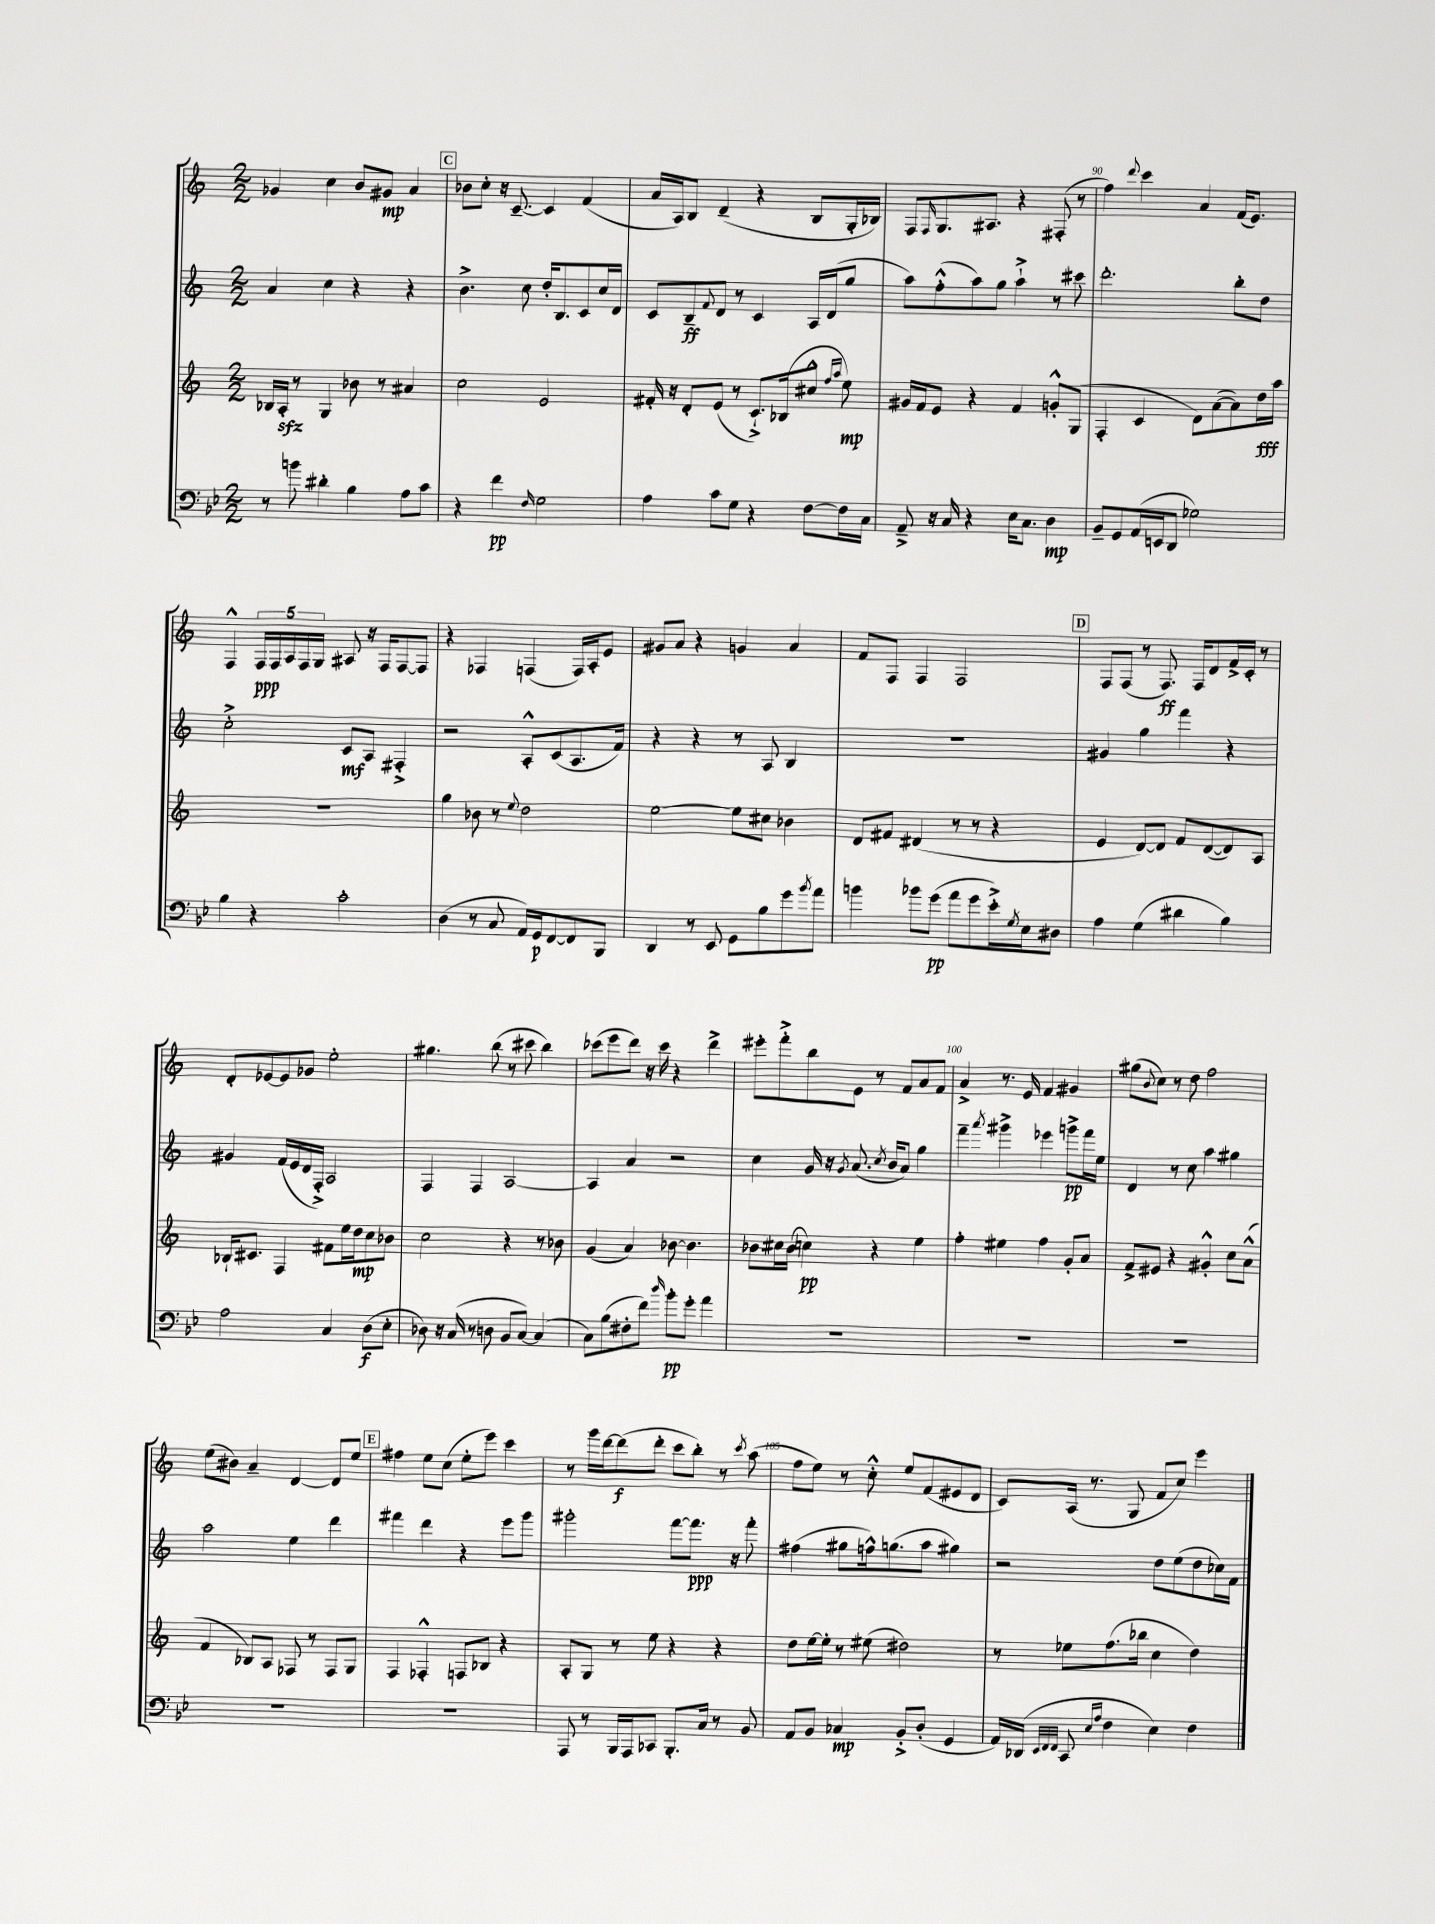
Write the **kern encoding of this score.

**kern	**kern	**kern	**kern
*staff4	*staff3	*staff2	*staff1
*clefF4	*clefG2	*clefG2	*clefG2
*k[b-e-]	*k[]	*k[]	*k[]
*M2/2	*M2/2	*M2/2	*M2/2
8r	16B-/LL	4a/	4g-/
.	16A'/JJ	.	.
8b\	8r	.	.
4d#'\	4G/	4cc\	4cc\
4B-\	8b-\	4r	8b/L
.	8r	.	8g#/J
8A\L	4a#/	4r	4a/
8c\J	.	.	.
=	=	=	=
4r	2cc\	4.b^\	8b-\L
.	.	.	8cc'\J
4f\	.	.	16r
.	.	.	[8.c~/
.	.	8cc\	.
16qqF/	.	.	.
2G\	2e/	16dd'/LK	4c/]
.	.	8.B/	.
.	.	8c/	(4f/
.	.	16cc/L	.
.	.	16d/JJ	.
=	=	=	=
4A\	16f#'/	8c/L	16a/LL
.	16r	.	16A/J)
.	8d'/L	8B~/	8B/J
.	.	8qqf/	.
8c\L	(8e/J	8d/J	(4d~/
8G\J	8r	8r	.
4r	8.c`^/L)	4c/	4r
.	(16B-/k	.	.
[8F\L	8cc#^^/J	16A/LL	8B/L
.	.	(16d/J	.
.	16qqff/LL	.	.
.	16qqaa/JJ	.	.
16F\]L	8ee\)	8gg/J	16G'/L
16C\JJ	.	.	16B-/JJ)
=	=	=	=
8AA~^/	16g#/LL	8aa\L)	8F/L
.	16f/J	.	.
.	.	.	16qqF/
16r	8e/J	(8ff'^^\	8.G/
16C/	.	.	.
4r	4r	8aa\)	.
.	.	.	8.A#/J
.	.	8gg\J	.
16E-\LK	4f/	4aa`^\	4r
8.C\J	.	.	.
4D\	8g'^^/L	8r	(8F#'/
.	(8G/J	8ccc#\	8r
=	=	=	=
8BB-~/L	4F'/	2.ddd'\	4ff\)
8GG/	.	.	.
.	.	.	8qqddd/
(16AA/L	4c/	.	4ccc\
16EE/J	.	.	.
8DD/J	.	.	.
2G-\)	8d\L)	.	4a/
.	([8a\	.	.
.	8a\])	8bb'\L	(16f/LK
.	.	.	8.e/J)
.	16dd\L	8dd\J	.
.	16aa\JJ	.	.
=	=	=	=
4B-\	1r	2cc'^\	4F^^/
4r	.	.	20F/LL
.	.	.	20F/
.	.	.	20A/
.	.	.	20F/
.	.	.	20G/JJ
2c'\	.	8c/L	8A#/
.	.	8A/J	16r
.	.	.	16F/LK
.	.	4F#'^/	[8F/
.	.	.	8F/]J
=	=	=	=
(4D\	4gg\	2r	4r
8r	8b-\	.	4F-/
8C/	8r	.	.
.	8qqee/	.	.
16AA/LL)	2dd\	8A'^^/L	(4F/
16GG/J	.	.	.
[8FF/	.	(8c/	.
8FF/]	.	8.A/	16F/LL)
.	.	.	16A'/J
8BBB-/J	.	.	8e/J
.	.	16f/Jk)	.
=	=	=	=
4DD/	[2ee\	4r	8g#/L
.	.	.	8a/J
8r	.	4r	4r
8EE-/	.	.	.
8GG\L	8ee\]L	8r	4g/
8B-\	8cc#\J	8A/	.
8g\	4b-\	4B/	4a/
8qb-/	.	.	.
8a\J	.	.	.
=	=	=	=
4b\	8d/L	1r	8f/L
.	8f#/J	.	8F/J
8b-\L	(4d#/	.	4F/
(8g\J	.	.	.
8a\L	8r	.	2F/
8g\	8r	.	.
16e-'^\L)	4r	.	.
8qG/	.	.	.
16E-\J	.	.	.
8D#\J	.	.	.
=	=	=	=
4A\	4e/	4g#/	8F/L
.	.	.	(8F/J
(4G\	[8d/L)	4gg\	8r
.	8d/]J	.	8.F/)
4d#\	8f/L	4fff\	.
.	.	.	16F/LK
.	([8d/	.	8d/
4B-\)	8d/])	4r	16f^/L
.	.	.	16c'/JJ
.	8A/J	.	8r
=	=	=	=
2A\	16B-`/LK	4g#/	8d'/L
.	8.c#/J	.	.
.	.	.	[8e-/
.	4F/	(16f/LL	8e-/]
.	.	16e/	.
.	.	16d/	8g-/J
.	.	16F'^/JJ)	.
4C/	8f#\L	2A/	2ee'\
.	16ee\L	.	.
.	16dd\J	.	.
(8D\L	8cc\	.	.
8E-'\J	8b-\J	.	.
=	=	=	=
8D-\)	2cc\	4F/	4.gg#\
16r	.	.	.
(16C/	.	.	.
8r	.	4F/	.
8D\	.	.	(8bb\
8BB-/L	4r	[2A/	8r
[8C/J)	.	.	8ccc#\
(4C/]	8r	.	4bb\)
.	8b-\	.	.
=	=	=	=
8C\L)	(4g/	4A/]	(8ccc-\L
(8B-\	.	.	8eee\
8F#'\	4a/)	4a/	8ddd\J)
8f\J)	.	.	16r
.	.	.	16ccc-\
16qqdd/	.	.	.
8b-'\L	[8b-\	2r	4r
8g'\J	4.b-\]	.	.
4a\	.	.	4ddd^\
=	=	=	=
1r	8b-\L	4cc\	8eee#'\L
.	16cc#\L	.	8fff'^\
.	(16b-\JJ	.	.
.	4cc\)	16g/	8bb\
.	.	16r	.
.	.	8qg/	.
.	.	(8.a/	8e\J
.	4r	.	8r
.	.	8qcc/	.
.	.	16b/LK	.
.	.	8a/J)	8f/L
.	4ee\	4gg\	8a/
.	.	.	8f/J
=	=	=	=
1r	4ff'\	4fff~\	4a^/
.	.	8qaaa/	.
.	4ee#\	4ggg#^\	8.r
.	.	.	16e/
.	4ff\	4eee-\	4f/
.	8g'/L	8ggg^\L	4g#/
.	8a/J	16fff\L	.
.	.	16ee\JJ	.
=	=	=	=
1r	8f^/L	4d/	(8gg#\L
.	.	.	8qqb/
.	8e#/J	.	8cc\J)
.	4r	8r	8r
.	.	8cc\	8dd\
.	4g#'^^/	4aa\	2ff\
.	8cc\L	4gg#\	.
.	(8a^^\J	.	.
=	=	=	=
1r	4f/	2aa\	(8ee\L
.	.	.	8b#\J)
.	8B-/L)	.	4a~/
.	8A/J	.	.
.	8F-/	4ee\	[4d/
.	8r	.	.
.	8F-/L	4ddd\	8d/]L
.	8G/J	.	8ee/J
=	=	=	=
1r	4F/	4fff#\	4ff#\
.	4F-'^^/	4ddd\	8ee\L
.	.	.	(8cc\J
.	8F/L	4r	8ee'\L
.	8B-/J	.	8eee\J)
.	4r	8eee\L	4ccc\
.	.	8ggg\J	.
=	=	=	=
8AAA/	8A'/L	2ggg#'\	8r
8r	8G/J	.	16ggg\LL
.	.	.	[16ddd\J
16BBB-/LL	8r	.	(8ddd\]
16AAA/J	.	.	.
8CC-/J	8ee\	.	8ddd'\J
8.BBB-'/L	4r	[8fff\L	8ccc\L
.	.	8.fff\]J	8bb'\J)
16C/Jk	.	.	.
8r	4r	.	8r
.	.	16r	.
.	.	.	8qccc/
8BB-/	.	8fff'\	(8aa\
=	=	=	=
8AA/L	8dd\L	(4ff#\	8ff\L
8BB-/J	[16ee\L	.	8ee\J)
.	16ee'\]JJ	.	.
4C-/	8r	8gg#\L	8r
.	(8ee#\	16ff^^\k)	8cc'^^\
.	.	(8.gg\	.
8BB-'^/L	2dd#\)	.	8ee/L
(8D'/J	.	8aa\J	(8f/
4GG/	.	4gg#\)	8e#/
.	.	.	8d/J
=	=	=	=
16AA/LL)	8r	2r	8c/L)
(16DD-/JJ	.	.	.
32qqEE-/LLL	.	.	.
32qqFF/	.	.	.
32qqFF/JJJ	.	.	.
8CC/	8ee-\L	.	(16A/Jk
.	.	.	8.r
16qqE-/LL	.	.	.
16qqA/JJ	.	.	.
4F\	(8.ff\	.	.
.	.	.	8G/
.	16bb-\Jk	.	.
4E-\)	4cc\	8dd\L	8f/L
.	.	(8ee\	8cc/J)
4F\	4dd\)	8dd\	4eee\
.	.	16cc-\L)	.
.	.	16f\JJ	.
==	==	==	==
*-	*-	*-	*-
